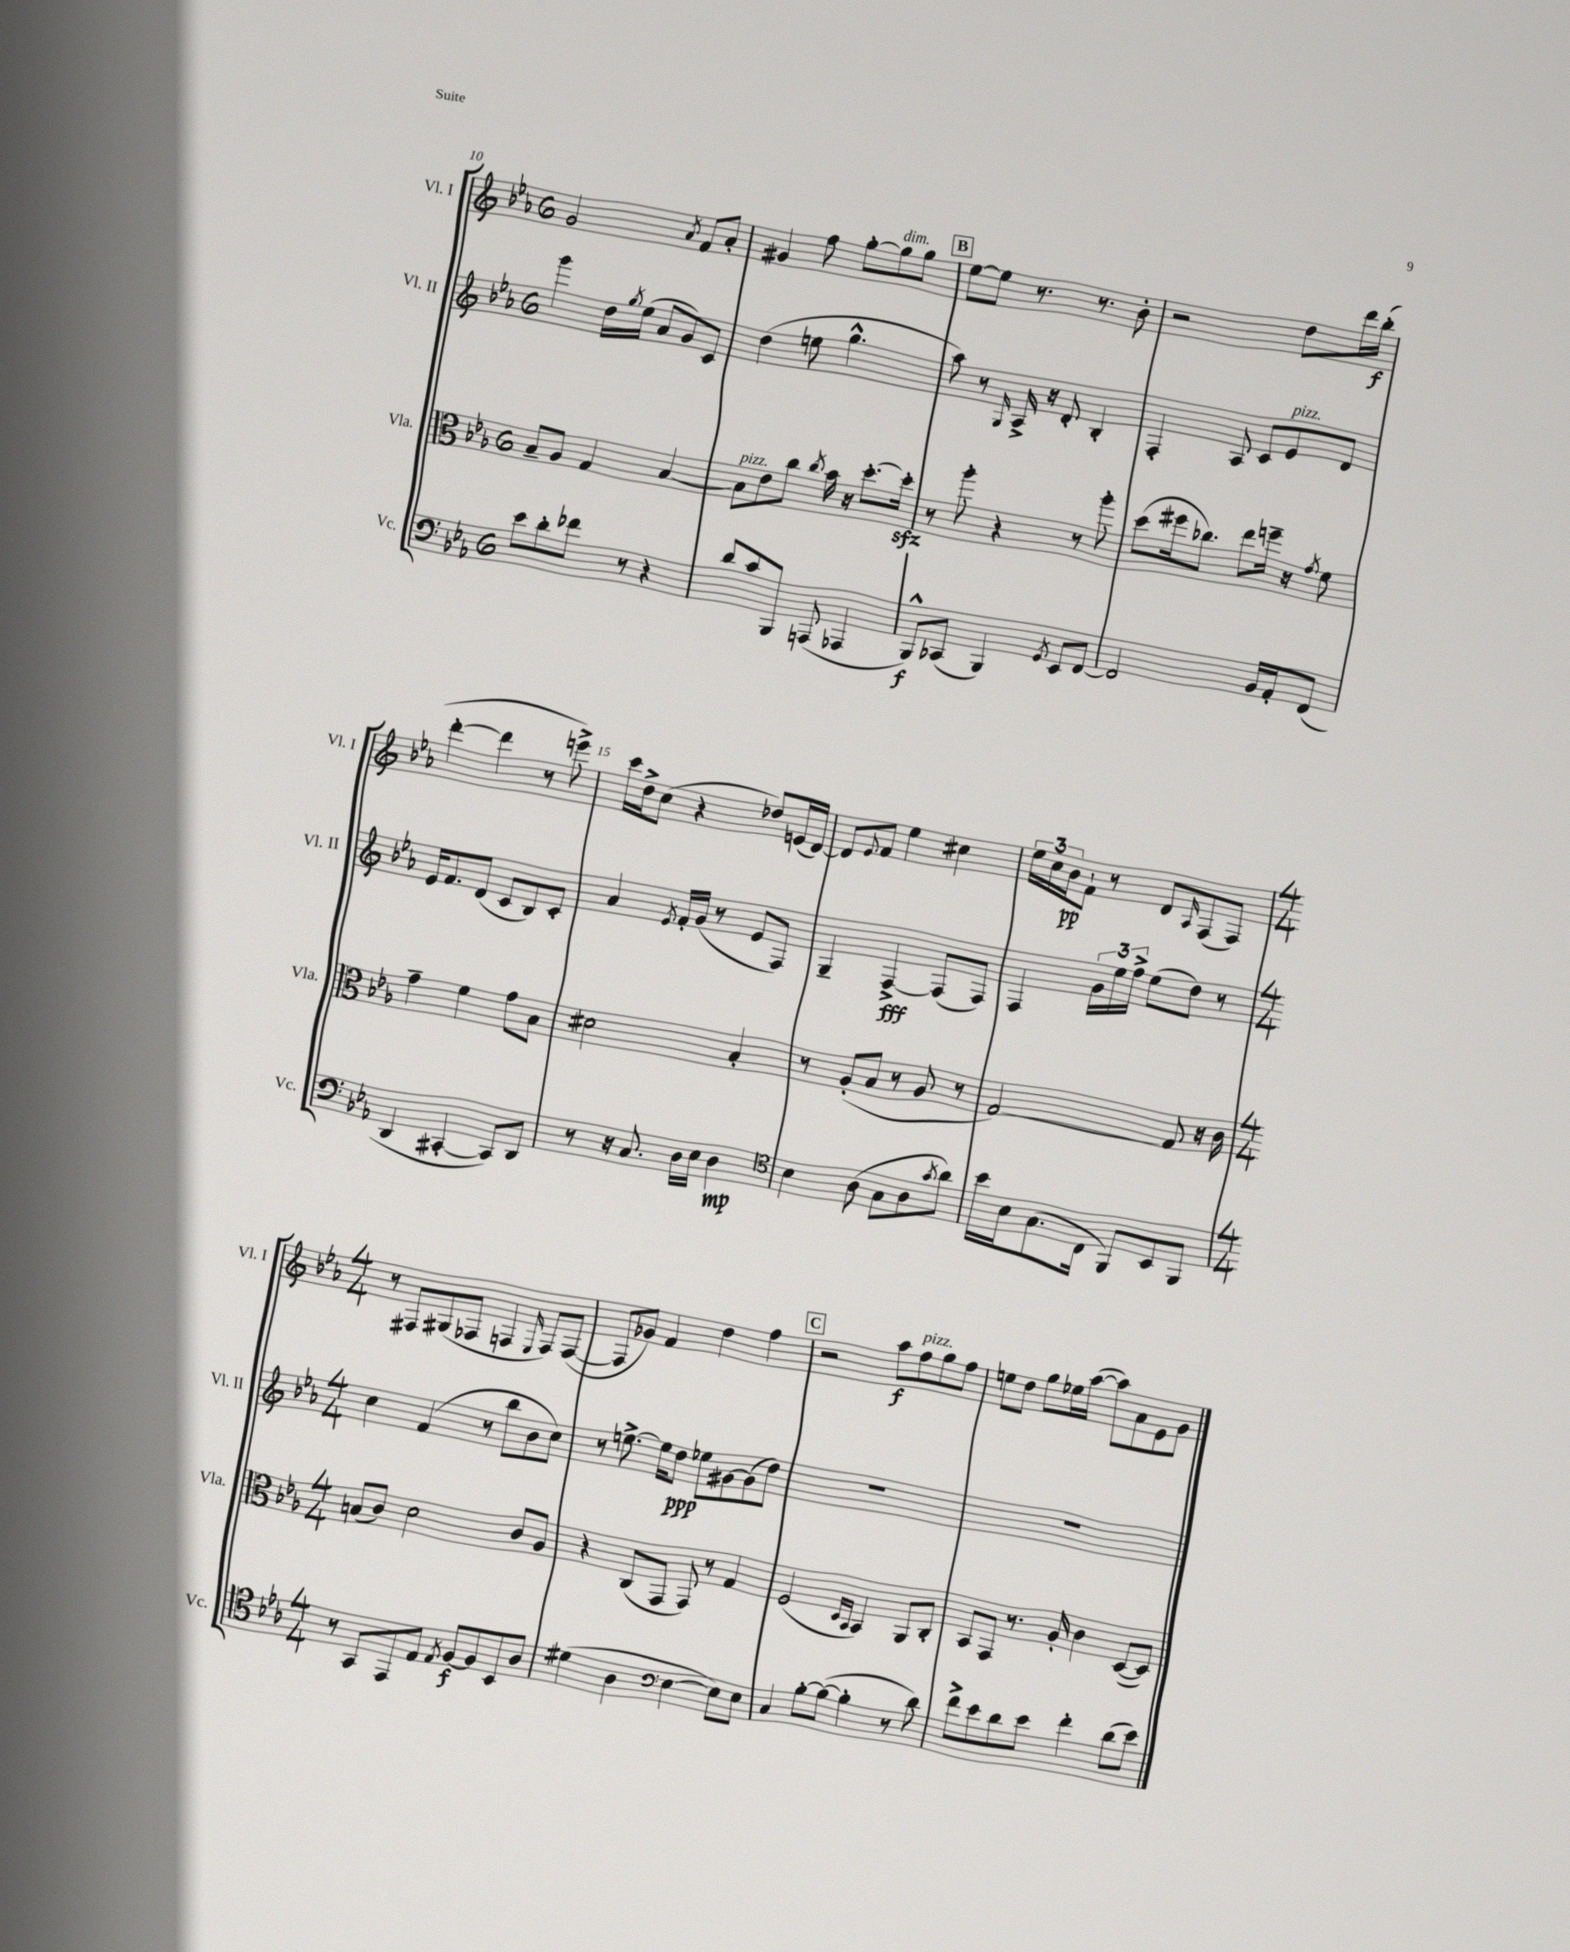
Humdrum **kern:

**kern	**kern	**kern	**kern
*staff4	*staff3	*staff2	*staff1
*clefF4	*clefC3	*clefG2	*clefG2
*k[b-e-a-]	*k[b-e-a-]	*k[b-e-a-]	*k[b-e-a-]
*M6/8	*M6/8	*M6/8	*M6/8
8e-	8B-~	4ggg	2g
8d'	8A-	.	.
8f-	4G	16dd	.
.	.	8qgg	.
.	.	(16ee-	.
8r	.	8a-	.
.	.	.	8qa-
4r	[4B-	8g)	8f
.	.	8c	8a-'
=	=	=	=
8d	8B-]	(4dd	4g#
8c	8e-	.	.
8BBB-	8cc	8ee	8ff
.	8qcc	.	.
(8AAA	16b-	4.gg^^	[8gg'
.	16r	.	.
4AAA-	[8.dd'	.	8gg]
.	.	.	8gg
.	16dd']	.	.
=	=	=	=
8BBB-^^)	8r	8aa-)	[8ee-
(8CC-	8aa-'	8r	8ee-]
.	.	16qqG	.
4BBB-)	4r	16A-^	8.r
.	.	16r	.
.	.	8d'	.
.	.	.	8.r
8qGG	.	.	.
8EE-	8r	4B-'	.
[8FF	8aa-'	.	8b-'
=	=	=	=
2FF]	(8dd	4F'	2r
.	16ff#	.	.
.	8.cc-)	.	.
.	.	8A-	.
.	8ee-	8c	.
16BB-	16ff~	8e-	8dd
16AA-'	16r	.	.
.	8qg	.	.
(8FF	8f	8d	16ddd
.	.	.	(16bb-'
=	=	=	=
4DD	4g~	16e-	[4ddd'
.	.	8.f	.
[4CC#'	4f	(8d	4ddd]
.	.	8c	.
8CC#])	8g	8B-)	8r
8DD	8B-	8c'	8eee^)
=	=	=	=
8r	2d#	4a-	16ccc
.	.	.	16dd^
16r	.	.	(8cc
8.C	.	.	.
.	.	8qe-	.
.	.	16f'	4r
.	.	(16g	.
16D	.	8r	.
16E-	.	.	.
4D	4B-'	8e-	8dd-)
.	.	8F)	(16e
.	.	.	[16d)
=	=	=	=
*clefC4	*	*	*
4B-	8r	4G~	8d]
.	.	.	8qqe-
.	(8A-'	.	8f
(8A-	8B-	[4F^	4ee-
8G	8r	.	.
8A-	8A-	(8F]	4cc#
8qg	.	.	.
8a-)	8r	8F)	.
=	=	=	=
16b-	[2G)	4F	24ee-
.	.	.	24cc
16B-	.	.	.
.	.	.	24b-
(8.G	.	.	8f`
.	.	24g	8r
.	.	24ee-	.
16C	.	.	.
.	.	24ff^	.
8FF)	.	(8ee-	8d
.	.	.	16qqA-
8BB-	8G]	8dd)	(8F
8FF	16r	8r	8F)
.	16c	.	.
=	=	=	=
*M4/4	*M4/4	*M4/4	*M4/4
8r	(8B	4cc	8r
8GG	8c)	.	8F#
8EE-	2d	(4f	(8G#
8E-	.	.	8F-
8qE-	.	.	.
[8F	.	8r	4F
8F]	.	8bb-	.
.	.	.	16qqE-
8BB-	8c	8b-	8F)
8A-	8A-	8cc)	([8F
=	=	=	=
(4d#	4r	8r	8F]
.	.	[8.ee^	8g-)
4A-	(8C	.	4f
.	.	16ee]	.
.	8GG	8dd	.
*clefF4	*	*	*
[4E-	8GG)	8ee-	4dd
.	8r	[8g#	.
8E-])	4G	(8g#]	4ff
8E-	.	8dd)	.
=	=	=	=
4C	(2F	1r	2r
[8B-'	.	.	.
(8B-_	.	.	.
.	16qqD	.	.
.	16qqBB-	.	.
4B-']	4BB-)	.	8aa-
.	.	.	8ff
8r	8AA-	.	8gg
8d)	8C'	.	8ff
=	=	=	=
8f^	8BB-	1r	8ee
8e-	8GG	.	8dd
8d	8.r	.	8gg
8e-	.	.	16ee-
.	16A-'	.	([16aa-
4f'	4c	.	8aa-])
.	.	.	8a-
(8d	([8D	.	8e-
8e-)	8D])	.	8g
==	==	==	==
*-	*-	*-	*-
